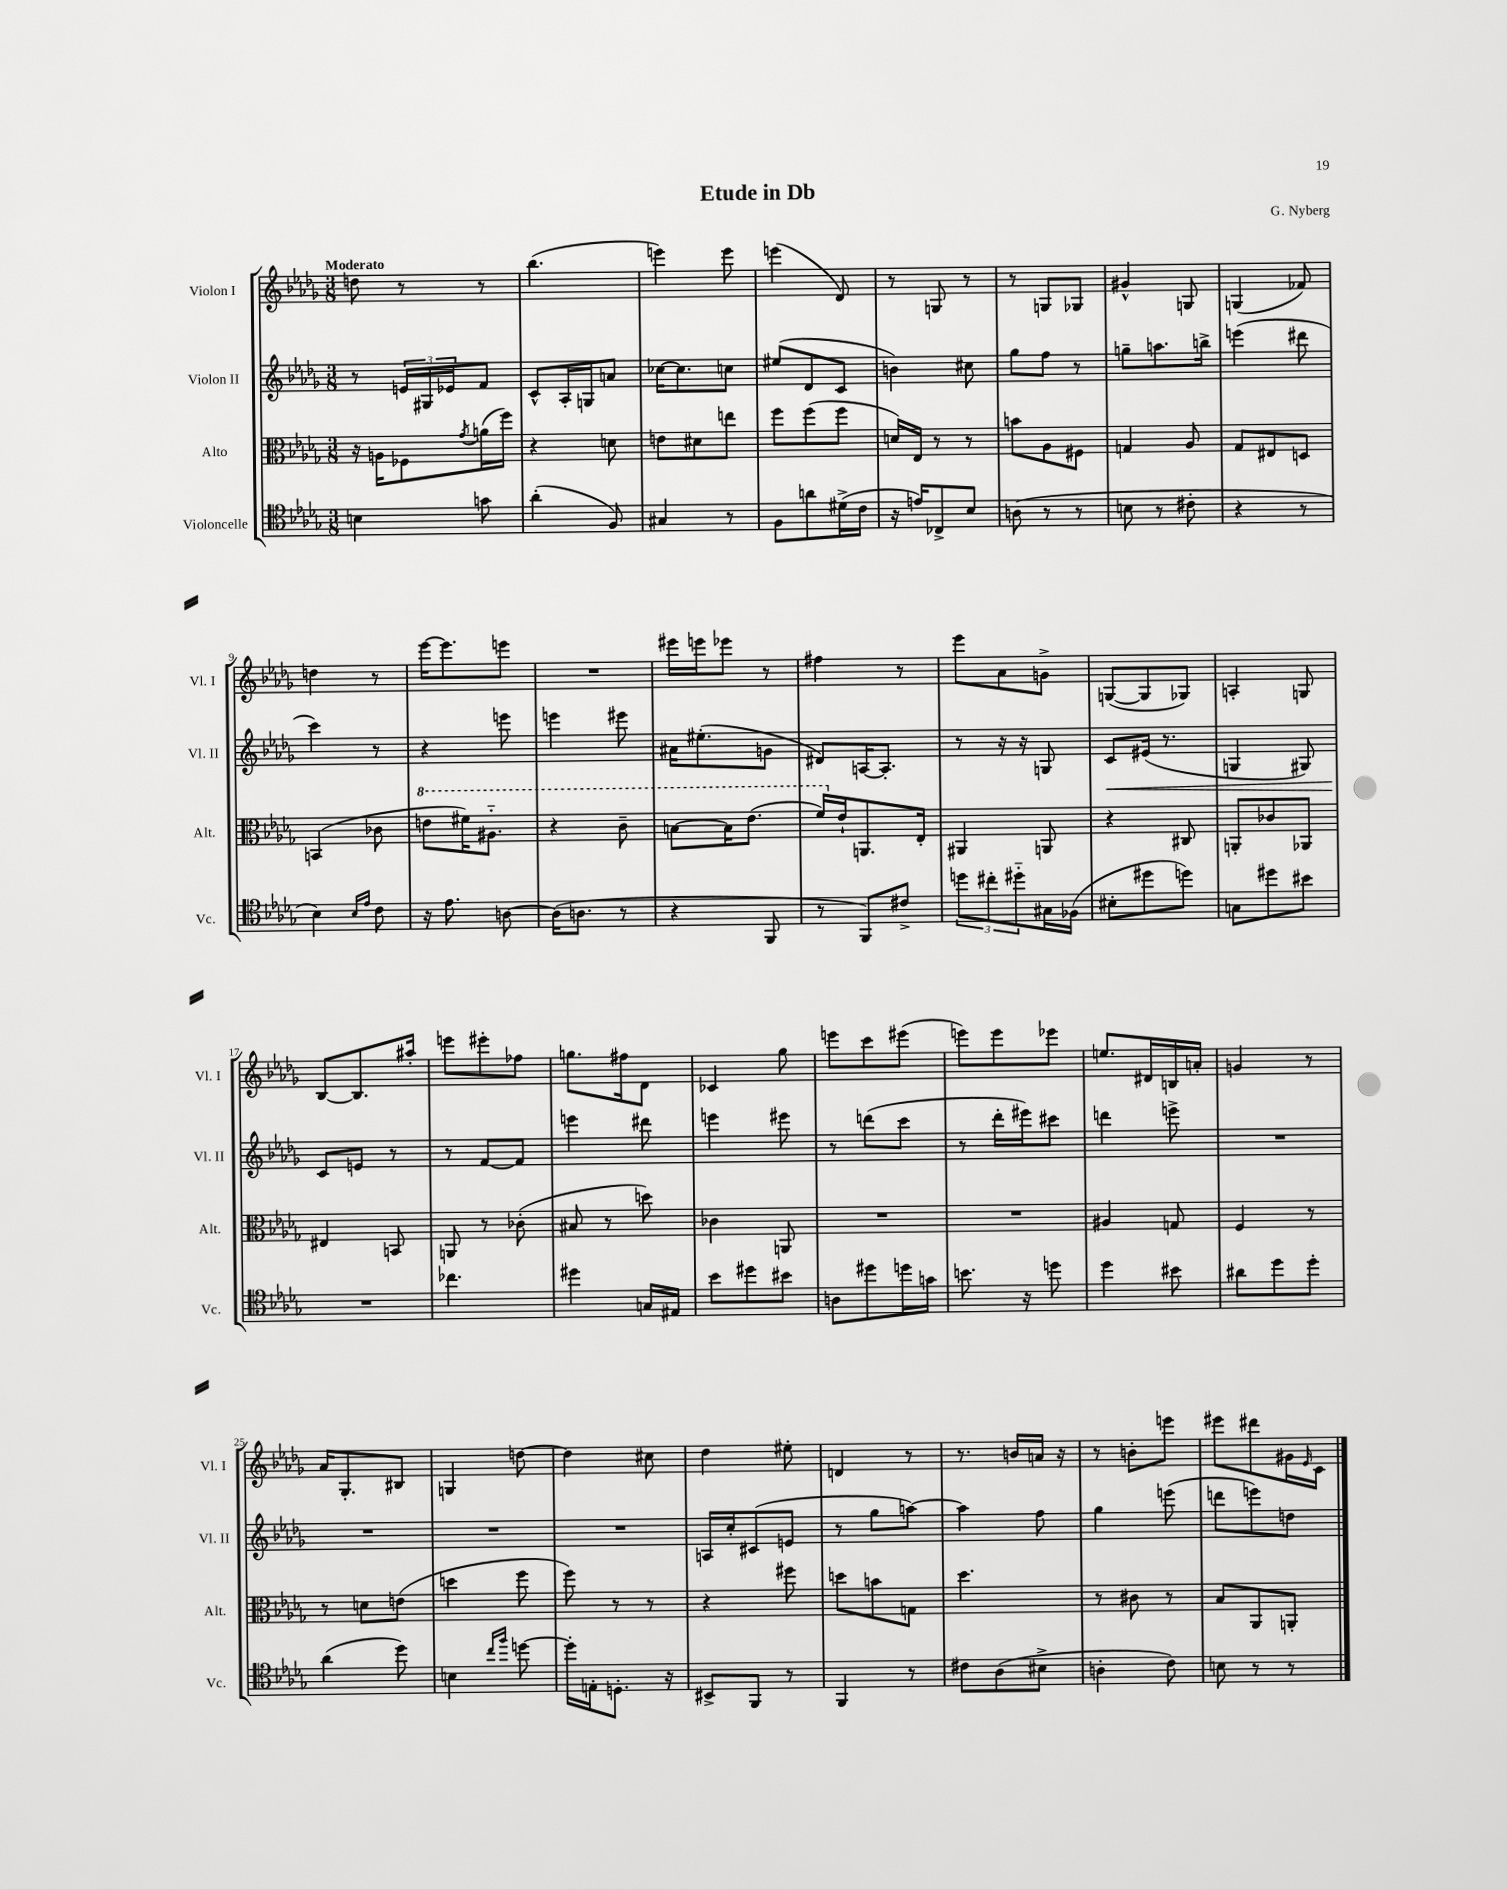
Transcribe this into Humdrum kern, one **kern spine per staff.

**kern	**kern	**kern	**kern
*staff4	*staff3	*staff2	*staff1
*clefC4	*clefC3	*clefG2	*clefG2
*k[b-e-a-d-g-]	*k[b-e-a-d-g-]	*k[b-e-a-d-g-]	*k[b-e-a-d-g-]
*M3/8	*M3/8	*M3/8	*M3/8
4B\	16r	8r	8dd\
.	16A\LK	.	.
.	8F-\	24e/LL	8r
.	.	24G#/	.
.	.	24e-/J	.
.	8qg-/	.	.
8g\	(16a\L	8f/J	8r
.	16ff\JJ)	.	.
=	=	=	=
(4a-'\	4r	8c^^/L	(4.bb-\
.	.	16A-'/L	.
.	.	16G/J	.
8F/)	8d\	8a/J	.
=	=	=	=
4G#/	8e\L	[16cc-\LK	4eee\)
.	.	8.cc-\]	.
.	8d#\	.	.
8r	8ee\J	8cc\J	8eee\
=	=	=	=
8F\L	8ff\L	(8ee#/L	(4eee\
8a\	(8ff\	8d-/	.
(16d#^\L	8ff\J	8c/J	8d-/)
16c\JJ	.	.	.
=	=	=	=
16r	16d/LL)	4b\)	8r
16e/LK)	16E-/JJ	.	.
8C-^/	8r	.	8G/
8B-/J	8r	8cc#\	8r
=	=	=	=
(8A\	8b\L	8gg-\L	8r
8r	8A-\	8ff\J	8G/L
8r	8F#\J	8r	8G-/J
=	=	=	=
8B\	4G/	8gg~\L	4g#^^/
8r	.	8.aa\	.
8c#'\	8A-/	.	8G/
.	.	16bb^\Jk	.
=	=	=	=
4r	8G-/L	(4eee\	(4G/
.	8E#/	.	.
8r	8D/J	8ddd#\	8f-/)
=	=	=	=
4B-\)	(4BB/	4ccc\)	4dd\
16qqB-/LL	.	.	.
16qqe-/JJ	.	.	.
8c\	8c-\	8r	8r
=	=	=	=
16r	8ee\L	4r	[16eee-\LK
8.e-\	.	.	8.eee-\]
.	16ff#\K)	.	.
.	8.a#'~\J	.	.
[8A\	.	8eee\	8eee\J
=	=	=	=
(16A\]LK	4r	4eee\	4.r
8.A\J	.	.	.
8r	8cc~\	8eee#\	.
=	=	=	=
4r	[8b\L	16a#\LK	16eee#\LL
.	.	(8.ee#'\	16eee\J
.	16b\]K	.	8eee-\J
.	(8.ee-\J	.	.
8FF/	.	8g\J	8r
=	=	=	=
8r	16ff/LL)	8d#/L)	4ff#\
.	16e-`/J	.	.
8FF/L)	8.AA/	[16A/K	.
.	.	8.A'/]J	.
8c#^/J	.	.	8r
.	16E-'/Jk	.	.
=	=	=	=
12dd\L	4AA#/	8r	8eee-\L
12cc#'\	.	.	.
.	.	16r	8a-\
12dd#'~\	.	.	.
.	.	16r	.
16G#\L	8AA/	8G/	8g^\J
(16F-\JJ	.	.	.
=	=	=	=
8B#'\L	4r	8c/L	([8G/L
8dd#\	.	(16e#/Jk	8G/]
.	.	8.r	.
8dd\J)	8C#/	.	8G-/J)
=	=	=	=
8G\L	8AA'/L	4G/	4A'/
8dd#\	8c-/	.	.
8b#\J	8AA-/J	8G#/)	8G/
=	=	=	=
4.r	4E#/	8c/L	[8B-/L
.	.	8e/J	8.B-/]
.	8BB/	8r	.
.	.	.	16aa#'/Jk
=	=	=	=
4.cc-\	8AA/	8r	8eee\L
.	8r	[8f/L	8eee#'\
.	(8c-'\	8f/]J	8ff-\J
=	=	=	=
4dd#\	8B#/	4eee\	8.gg\L
.	8r	.	.
.	.	.	16ff#\k
16G/LL	8dd\)	8ddd#\	8d-\J
16E#/JJ	.	.	.
=	=	=	=
8b-\L	4c-\	4eee\	4c-/
8dd#\	.	.	.
8b#\J	8AA/	8eee#\	8gg-\
=	=	=	=
8A\L	4.r	8r	8eee\L
8dd#\	.	(8ddd\L	8ccc\
16dd\L	.	8ccc\J	(8eee#\J
16g\JJ	.	.	.
=	=	=	=
8.b\	4.r	8r	8eee\L)
.	.	16ddd-'\LL	8eee\
16r	.	16eee#\J)	.
8dd\	.	8ccc#\J	8eee-\J
=	=	=	=
4dd-\	4A#/	4ddd\	8.ee/L
.	.	.	16d#/L
8b#\	8G/	8eee^\	16B/
.	.	.	16a'/JJ
=	=	=	=
8a#\L	4F/	4.r	4g/
8dd-\	.	.	.
8dd-'\J	8r	.	8r
=	=	=	=
(4a-\	8r	4.r	16a-/LK
.	.	.	8.G-'/
.	8d\L	.	.
8dd-\)	(8e\J	.	8B#/J
=	=	=	=
4B\	4dd\	4.r	4G/
16qqcc/LL	.	.	.
16qqff/JJ	.	.	.
[8dd\	8ff\	.	[8dd\
=	=	=	=
16dd'\]LL	8ff\)	4.r	4dd\]
16E'\J	.	.	.
8.D'\J	8r	.	.
.	8r	.	8cc#\
16r	.	.	.
=	=	=	=
8BB#^/L	4r	16A/LL	4dd-\
.	.	16cc'/J	.
8FF/J	.	(8c#/	.
8r	8ff#\	8e/J	8ee#'\
=	=	=	=
4FF/	8dd\L	8r	4d/
.	8b\	8gg-\L	.
8r	8G\J	[8aa\J)	8r
=	=	=	=
8c#\L	4.dd-\	4aa\]	8.r
(8A-\	.	.	.
.	.	.	16b/LL
8B#^\J	.	8ff\	16a/JJ
.	.	.	16r
=	=	=	=
4A'\	8r	4gg-\	8r
.	8c#\	.	8b'\L
8c\)	8r	(8eee\	8eee\J
=	=	=	=
8B\	8B-/L	8ddd\L	8eee#\L
8r	8AA-/	8eee\)	8ddd#\
8r	8AA'/J	8dd\J	16g#\L
.	.	.	16qqe-/
.	.	.	16c\JJ
==	==	==	==
*-	*-	*-	*-
